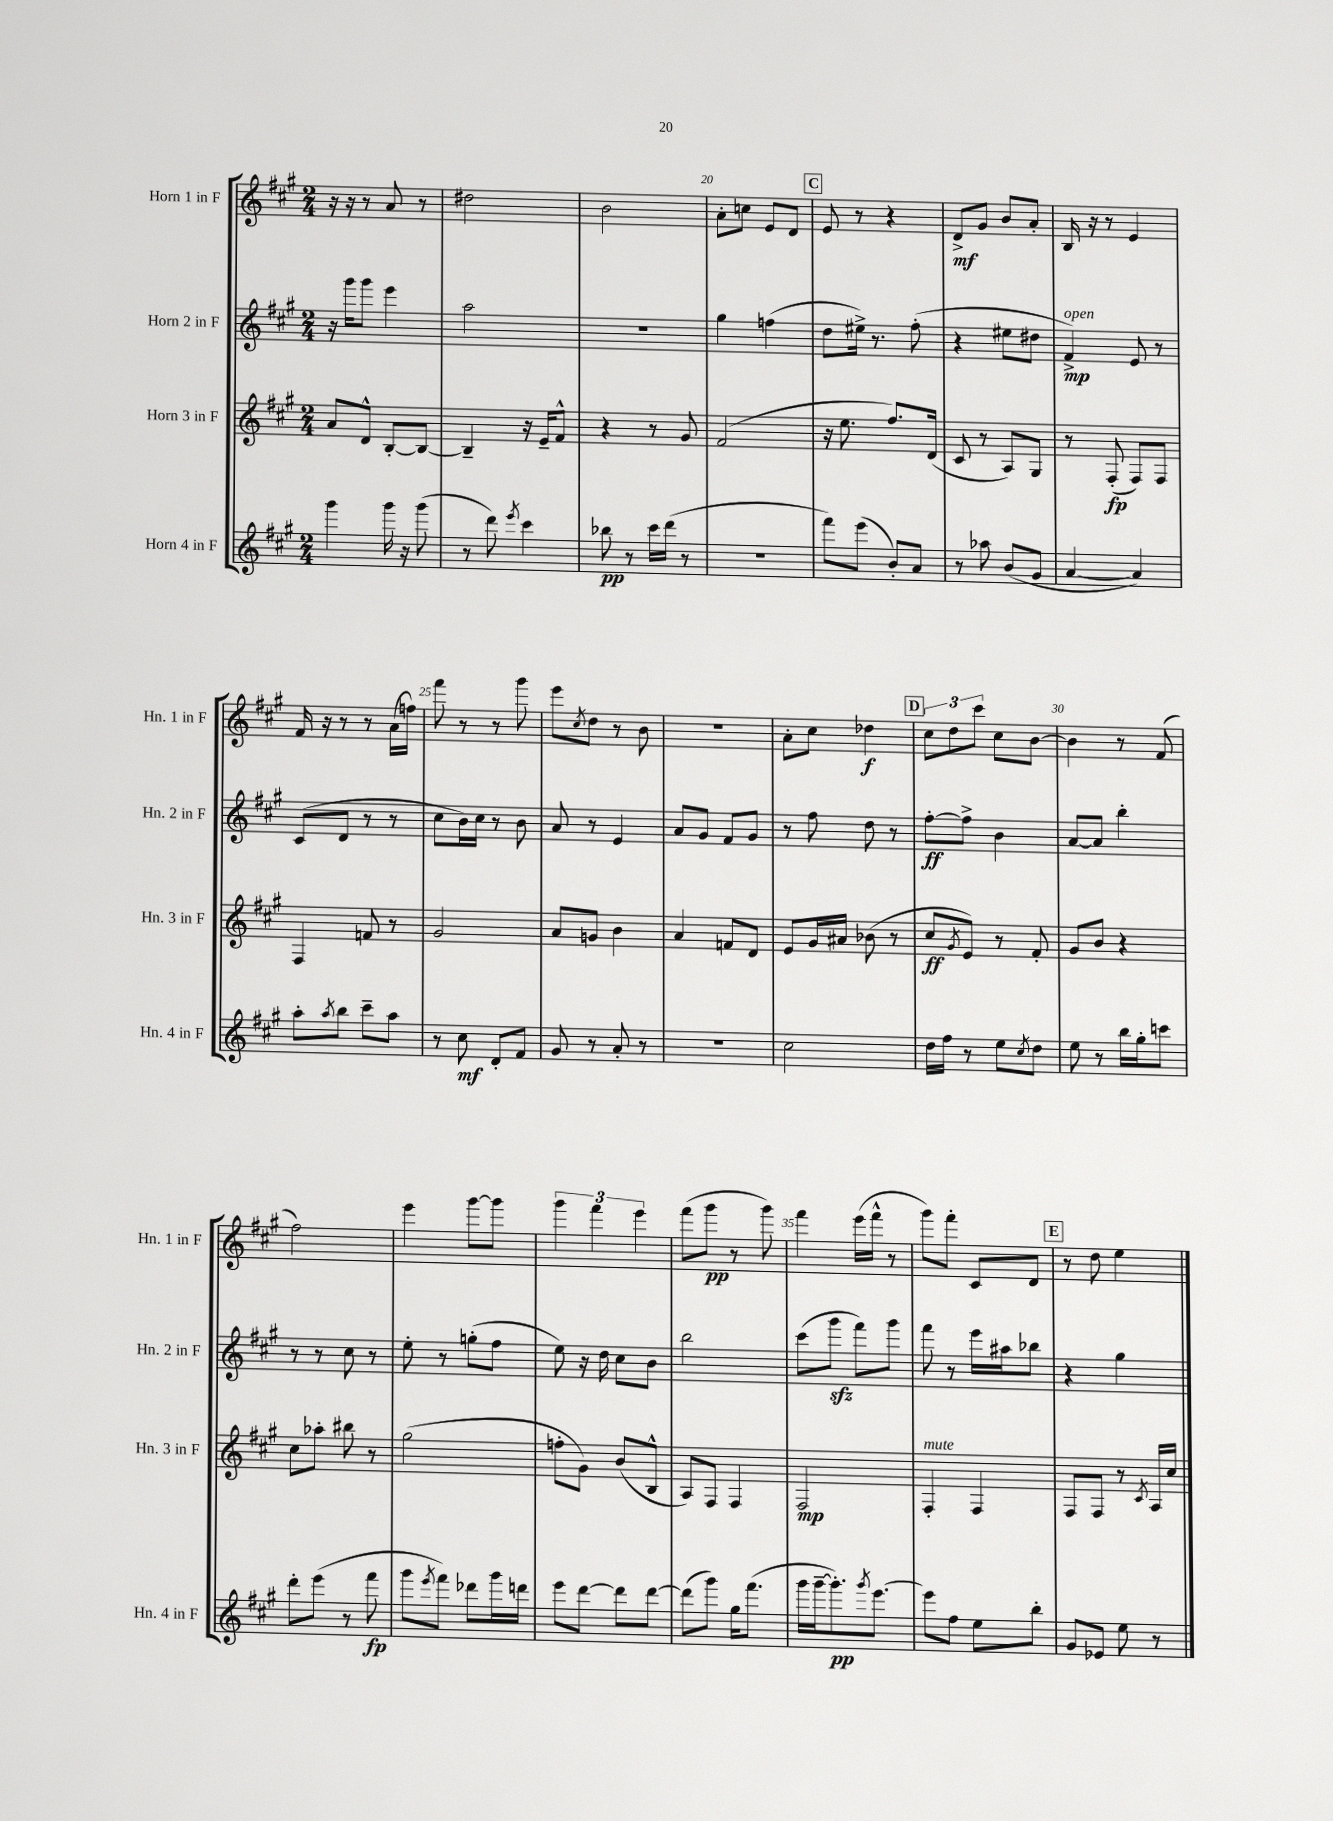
<<
\new StaffGroup <<
\new Staff = "s0" \with { instrumentName = "Horn 1 in F" shortInstrumentName = "Hn. 1 in F" } {
    \clef treble \key a \major \numericTimeSignature \time 2/4
    r16 r16 r8 a'8 r8 |
    dis''2 |
    b'2 |
    a'8-. c''8 e'8 d'8 |
    \mark \markup { \box "C" } e'8 r8 r4 |
    d'8->\mf gis'8 b'8 a'8-. |
    b16 r16 r8 e'4 |
    fis'16 r16 r8 r8 a'16( f''16) |
    fis'''8 r8 r8 gis'''8 |
    e'''8 \acciaccatura { cis''8 } d''8 r8 b'8 |
    R2 |
    a'8-. cis''8 des''4\f |
    \mark \markup { \box "D" } \tuplet 3/2 { cis''8 d''8 cis'''8 } cis''8 b'8~ |
    b'4 r8 fis'8( |
    fis''2) |
    e'''4 gis'''8~ gis'''8 |
    \tuplet 3/2 { gis'''4 fis'''4 e'''4 } |
    fis'''8( gis'''8\pp r8 gis'''8) |
    fis'''4 e'''16( fis'''16-^ r8 |
    gis'''8) fis'''8-. cis'8 d'8 |
    \mark \markup { \box "E" } r8 d''8 e''4 \bar "|." |
}
\new Staff = "s1" \with { instrumentName = "Horn 2 in F" shortInstrumentName = "Hn. 2 in F" } {
    \clef treble \key a \major \numericTimeSignature \time 2/4
    r16 gis'''16 gis'''8 e'''4 |
    a''2 |
    r2 |
    gis''4 f''4( |
    \mark \markup { \box "C" } d''8 eis''16->) r8. fis''8-.( |
    r4 eis''8 dis''8 |
    fis'4->\mp^\markup { \italic "open" }) e'8 r8 |
    cis'8( d'8 r8 r8 |
    cis''8 b'16) cis''16 r8 b'8 |
    a'8 r8 e'4 |
    a'8 gis'8 fis'8 gis'8 |
    r8 fis''8 d''8 r8 |
    \mark \markup { \box "D" } fis''8~-.\ff fis''8-> b'4 |
    a'8~ a'8 b''4-. |
    r8 r8 cis''8 r8 |
    e''8-. r8 g''8-.( fis''8 |
    e''8) r16 d''16 cis''8 b'8 |
    b''2 |
    cis'''8( gis'''8\sfz fis'''8) gis'''8 |
    fis'''8 r8 e'''16 ais''16 bes''8 |
    \mark \markup { \box "E" } r4 gis''4 \bar "|." |
}
\new Staff = "s2" \with { instrumentName = "Horn 3 in F" shortInstrumentName = "Hn. 3 in F" } {
    \clef treble \key a \major \numericTimeSignature \time 2/4
    a'8 d'8-^ b8~-. b8~ |
    b4-- r16 e'16-- fis'8-^ |
    r4 r8 gis'8 |
    fis'2( |
    \mark \markup { \box "C" } r16 e''8. fis''8.) d'16( |
    cis'8 r8 a8) gis8 |
    r8 fis8-.\fp( fis8) fis8 |
    fis4 f'8 r8 |
    gis'2 |
    a'8 g'8 b'4 |
    a'4 f'8 d'8 |
    e'8 gis'16 ais'16 bes'8( r8 |
    \mark \markup { \box "D" } cis''8\ff \acciaccatura { gis'8 } e'8) r8 fis'8-. |
    gis'8 b'8 r4 |
    cis''8 aes''8-. bis''8 r8 |
    gis''2( |
    f''8-. gis'8) b'8( b8-^ |
    a8) fis8 fis4 |
    fis2\mp |
    fis4-.^\markup { \italic "mute" } fis4 |
    \mark \markup { \box "E" } fis8 fis8 r8 \acciaccatura { cis'8 } a16 cis''16 \bar "|." |
}
\new Staff = "s3" \with { instrumentName = "Horn 4 in F" shortInstrumentName = "Hn. 4 in F" } {
    \clef treble \key a \major \numericTimeSignature \time 2/4
    gis'''4 gis'''16 r16 gis'''8( |
    r8 d'''8) \acciaccatura { e'''8 } cis'''4 |
    bes''8\pp r8 cis'''16 d'''16( r8 |
    r2 |
    \mark \markup { \box "C" } fis'''8) e'''8( b'8-.) a'8 |
    r8 aes''8 b'8( gis'8 |
    a'4~ a'4) |
    a''8-. \acciaccatura { a''8 } b''8 cis'''8-- a''8 |
    r8 cis''8\mf d'8-. fis'8 |
    gis'8 r8 a'8-. r8 |
    R2 |
    cis''2 |
    \mark \markup { \box "D" } d''16 fis''16 r8 e''8 \acciaccatura { cis''8 } d''8 |
    e''8 r8 b''16 gis''16-. c'''8 |
    d'''8-. e'''8( r8 fis'''8\fp |
    gis'''8 \acciaccatura { e'''8 } fis'''8) des'''8 gis'''16 d'''16 |
    e'''8 d'''8~ d'''8 d'''8~ |
    d'''8( gis'''8) gis''16 fis'''8.( |
    gis'''16 gis'''16~-- gis'''8.-.\pp) \acciaccatura { gis'''8 } e'''8.~ |
    e'''8 fis''8 e''8 b''8-. |
    \mark \markup { \box "E" } gis'8 ees'8 e''8 r8 \bar "|." |
}
>>
>>
\layout { \context { \Score currentBarNumber = #17 \override BarNumber.break-visibility = ##(#f #t #t) barNumberVisibility = #(every-nth-bar-number-visible 5) } }
